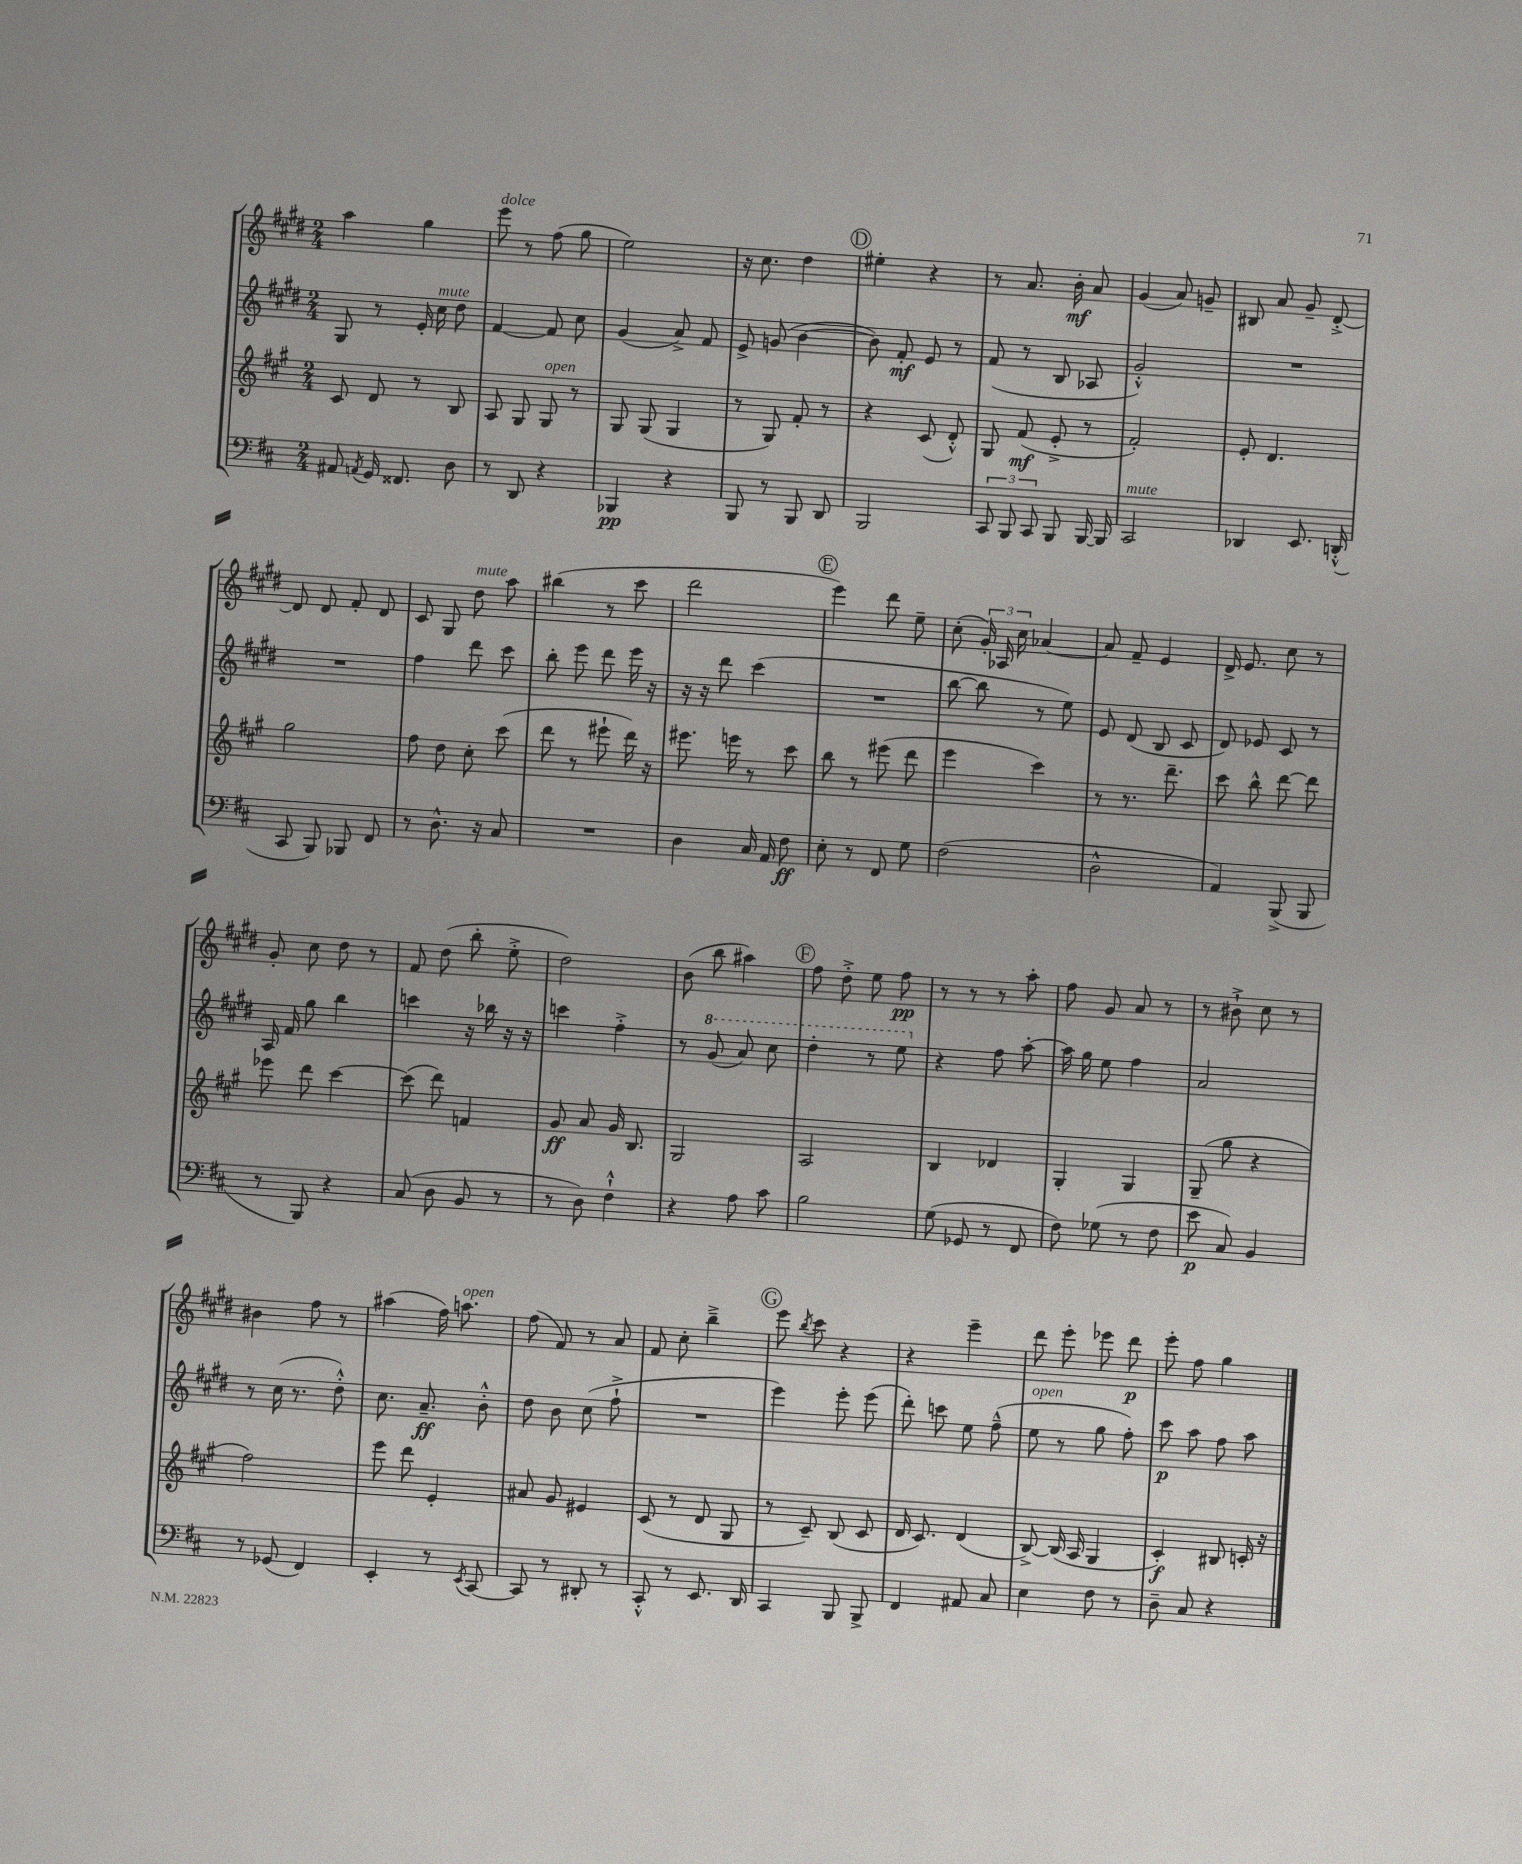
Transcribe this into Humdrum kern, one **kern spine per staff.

**kern	**dynam	**kern	**dynam	**kern	**dynam	**kern	**dynam
*part4	*part4	*part3	*part3	*part2	*part2	*part1	*part1
*staff4	*staff4	*staff3	*staff3	*staff2	*staff2	*staff1	*staff1
*clefF4	*	*clefG2	*	*clefG2	*	*clefG2	*
*k[f#c#]	*	*k[f#c#g#]	*	*k[f#c#g#d#]	*	*k[f#c#g#d#]	*
*M2/4	*	*M2/4	*	*M2/4	*	*M2/4	*
=25	=25	=25	=25	=25	=25	=25	=25
8AA#X/	.	8c#/	.	8G#/	.	4aa\	.
8qAAn/	.	.	.	.	.	.	.
16GG/	.	8d/	.	8r	.	.	.
8.FF##X/	.	.	.	.	.	.	.
.	.	8r	.	16e'/	.	4gg#\	.
!	!	!	!	!LO:TX:a:i:t=mute	!	!	!
.	.	.	.	16cc#\	.	.	.
8D\	.	8B/	.	8dd#\	.	.	.
=26	=26	=26	=26	=26	=26	=26	=26
!	!	!	!	!	!	!LO:TX:a:i:t=dolce	!
8r	.	8A/	.	[4f#/	.	8eee\	.
8DD/	.	8G#/	.	.	.	8r	.
!	!	!LO:TX:a:i:t=open	!	!	!	!	!
4r	.	8G#/	.	8f#/]	.	(8ff#\	.
.	.	8r	.	8cc#\	.	8gg#\	.
=27	=27	=27	=27	=27	=27	=27	=27
4BBB-X/	pp	8G#/	.	(4g#/	.	2ee\)	.
.	.	(8G#/	.	.	.	.	.
4r	.	4G#/	.	8a^/)	.	.	.
.	.	.	.	8f#/	.	.	.
=28	=28	=28	=28	=28	=28	=28	=28
8BBB/	.	8r	.	8e^/	.	16r	.
.	.	.	.	.	.	8.cc#\	.
8r	.	8G#/)	.	(8gn/	.	.	.
8BBB/	.	8f#'/	.	[4b\	.	4dd#\	.
8DD/	.	8r	.	.	.	.	.
!!LO:REH:place=s1:t=D
=29	=29	=29	=29	=29	=29	=29	=29
2BBB/	.	4r	.	8b\])	.	4ee#X'\	.
.	.	.	.	8f#'/	mf	.	.
.	.	(8c#/	.	8e/	.	4r	.
.	.	8d'^^/)	.	8r	.	.	.
=30	=30	=30	=30	=30	=30	=30	=30
12CC#/	.	8G#/	.	(8f#/	.	8r	.
12BBB/	.	.	.	.	.	.	.
.	.	(8f#/	mf	8r	.	8.a/	.
12CC#/	.	.	.	.	.	.	.
8BBB/	.	8e'^/	.	8B/	.	.	.
.	.	.	.	.	.	16b'\	mf
[16BBB/	.	8r	.	8A-X/	.	8a/	.
16BBB/]	.	.	.	.	.	.	.
=31	=31	=31	=31	=31	=31	=31	=31
!LO:TX:a:i:t=mute	!	!	!	!	!	!	!
2CC#/	.	2f#'/)	.	2g#'^^/)	.	(4g#/	.
.	.	.	.	.	.	8a/)	.
.	.	.	.	.	.	8gn~/	.
=32	=32	=32	=32	=32	=32	=32	=32
4DD-X/	.	8e'/	.	2r	.	8B#X/	.
.	.	4.d/	.	.	.	8a/	.
8.EE/	.	.	.	.	.	8g#~/	.
.	.	.	.	.	.	[8d#'^/	.
(16DDn'^^/	.	.	.	.	.	.	.
!!LO:LB:g=z
=33	=33	=33	=33	=33	=33	=33	=33
8CC#/	.	2gg#\	.	2r	.	8d#/]	.
8BBB/)	.	.	.	.	.	8d#/	.
8BBB-X/	.	.	.	.	.	8f#'/	.
8FF#/	.	.	.	.	.	8d#/	.
=34	=34	=34	=34	=34	=34	=34	=34
8r	.	8ff#\	.	4ff#\	.	8c#/	.
8.D^^\	.	8dd\	.	.	.	8G#/	.
!	!	!	!	!	!	!LO:TX:a:i:t=mute	!
.	.	8cc#'\	.	8ddd#\	.	8dd#\	.
16r	.	.	.	.	.	.	.
8C#/	.	(8ccc#\	.	8ccc#\	.	8aa\	.
=35	=35	=35	=35	=35	=35	=35	=35
2r	.	8ddd\	.	8bb'\	.	(4bb#X\	.
.	.	8r	.	8eee\	.	.	.
.	.	8eee#X`\	.	8ddd#\	.	8r	.
.	.	16ddd\)	.	16eee\	.	8ccc#\	.
.	.	16r	.	16r	.	.	.
=36	=36	=36	=36	=36	=36	=36	=36
4D\	.	8.eee#X\	.	16r	.	2ddd#\	.
.	.	.	.	16r	.	.	.
.	.	.	.	8ddd#\	.	.	.
.	.	16eeen\	.	.	.	.	.
16C#/	.	8r	.	(4ccc#\	.	.	.
16AA/	.	.	.	.	.	.	.
8F#\	ff	8ccc#\	.	.	.	.	.
!!LO:REH:place=s1:t=E
=37	=37	=37	=37	=37	=37	=37	=37
8E'\	.	8bb\	.	2r	.	4eee\)	.
8r	.	8r	.	.	.	.	.
8FF#/	.	(8eee#X\	.	.	.	8ddd#\	.
8G\	.	8ddd\	.	.	.	8ee~\	.
=38	=38	=38	=38	=38	=38	=38	=38
(2F#\	.	4eee\	.	[8bb\	.	(8cc#'\	.
.	.	.	.	8bb\]	.	24g#'/)	.
.	.	.	.	.	.	24A-X/	.
.	.	.	.	.	.	24cc#\	.
.	.	4ccc#\)	.	8r	.	[4a-X/	.
.	.	.	.	8ee\)	.	.	.
=39	=39	=39	=39	=39	=39	=39	=39
2D^^\	.	8r	.	8e/	.	8a-/]	.
.	.	8.r	.	(8d#/	.	8f#~/	.
.	.	.	.	8B/	.	4e/	.
.	.	8.ddd~\	.	.	.	.	.
.	.	.	.	8c#/	.	.	.
=40	=40	=40	=40	=40	=40	=40	=40
4AA/)	.	8ccc#\	.	8d#/)	.	16d#^/	.
.	.	.	.	.	.	8.e/	.
.	.	8bb^^\	.	8e-X/	.	.	.
(8BBB^/	.	[8ddd\	.	8c#/	.	8cc#\	.
8BBB/	.	8ddd\]	.	8r	.	8r	.
!!LO:LB:g=z
=41	=41	=41	=41	=41	=41	=41	=41
8r	.	8eee-X\	.	16A/	.	8g#'/	.
.	.	.	.	16f#/	.	.	.
8BBB/)	.	8ddd\	.	8gg#\	.	8cc#\	.
4r	.	[4ccc#\	.	4bb\	.	8dd#\	.
.	.	.	.	.	.	8r	.
=42	=42	=42	=42	=42	=42	=42	=42
(8C#/	.	(8ccc#\]	.	4cccn\	.	8f#/	.
8D\	.	8ddd\)	.	.	.	(8dd#\	.
8BB/	.	4fn/	.	16r	.	8bb'\	.
.	.	.	.	16bb-X\	.	.	.
8r	.	.	.	16r	.	8ee'^\	.
.	.	.	.	16r	.	.	.
=43	=43	=43	=43	=43	=43	=43	=43
8r	.	8g#/	ff	4cccn\	.	2dd#\)	.
8D\)	.	8a/	.	.	.	.	.
4F#`^^\	.	16g#/	.	4ff#'^\	.	.	.
.	.	8.B/	.	.	.	.	.
=44	=44	=44	=44	=44	=44	=44	=44
4r	.	2G#/	.	8r	.	(8b\	.
*	*	*	*	*8va	*	*	*
.	.	.	.	(8gg#/	.	8bb\	.
8A\	.	.	.	8aa/)	.	4aa#X\)	.
8c#\	.	.	.	8ccc#\	.	.	.
!!LO:REH:place=s1:t=F
=45	=45	=45	=45	=45	=45	=45	=45
2B\	.	2A/	.	4ddd#'\	.	8ff#\	.
.	.	.	.	.	.	8dd#'^\	.
.	.	.	.	8r	.	8ee\	.
.	.	.	.	8eee\	.	8ff#\	pp
=46	=46	=46	=46	=46	=46	=46	=46
*	*	*	*	*X8va	*	*	*
(8G\	.	4B/	.	4r	.	8r	.
8GG-X/	.	.	.	.	.	8r	.
8r	.	4d-X/	.	8ff#\	.	8r	.
8FF#/	.	.	.	[8aa'\	.	8aa'\	.
=47	=47	=47	=47	=47	=47	=47	=47
8F#\)	.	4G#'/	.	16aa\]	.	8ff#\	.
.	.	.	.	16gg#\	.	.	.
(8G-X\	.	.	.	8ee\	.	8g#/	.
8r	.	4G#/	.	4ff#\	.	8a/	.
8F#\	.	.	.	.	.	8r	.
=48	=48	=48	=48	=48	=48	=48	=48
8e\	p	(8G#~/	.	2a/	.	8r	.
8C#/)	.	8gg#\	.	.	.	8b#X`^\	.
4BB/	.	4r	.	.	.	8cc#\	.
.	.	.	.	.	.	8r	.
!!LO:LB:g=z
=49	=49	=49	=49	=49	=49	=49	=49
8r	.	2ff#\)	.	8r	.	4b#X\	.
(8GG-X/	.	.	.	(16cc#\	.	.	.
.	.	.	.	8.r	.	.	.
4FF#/)	.	.	.	.	.	8ff#\	.
.	.	.	.	8dd#'^^\)	.	8r	.
=50	=50	=50	=50	=50	=50	=50	=50
4EE'/	.	8eee\	.	8.cc#\	.	(4aa#X\	.
.	.	8ddd\	.	.	.	.	.
.	.	.	.	8.a~/	ff	.	.
8r	.	4e'/	.	.	.	16ff#\)	.
!	!	!	!	!	!	!LO:TX:a:i:t=open	!
.	.	.	.	.	.	8.aan\	.
8qEE/	.	.	.	.	.	.	.
[8CC#/	.	.	.	8b'^^\	.	.	.
=51	=51	=51	=51	=51	=51	=51	=51
8CC#/]	.	8a#X/	.	8dd#\	.	(8ff#\	.
8r	.	8g#/	.	8b\	.	8f#/)	.
8DD#X'/	.	4e#X/	.	(8cc#\	.	8r	.
8r	.	.	.	8ff#`^\	.	8a/	.
=52	=52	=52	=52	=52	=52	=52	=52
8CC#'^^/	.	(8c#/	.	2r	.	8f#/	.
8r	.	8r	.	.	.	8cc#'\	.
8.EE/	.	8d/	.	.	.	4bb~^\	.
.	.	8G#/	.	.	.	.	.
16DD/	.	.	.	.	.	.	.
!!LO:REH:place=s1:t=G
=53	=53	=53	=53	=53	=53	=53	=53
4CC#/	.	8r	.	4eee\)	.	8eee\	.
.	.	.	.	.	.	8qbb/	.
.	.	8c#~/)	.	.	.	8ccc#\	.
8BBB/	.	(8B/	.	8eee'\	.	4r	.
8BBB^/	.	8c#/	.	(8eee\	.	.	.
=54	=54	=54	=54	=54	=54	=54	=54
4FF#/	.	16d/	.	8ddd#'\)	.	4r	.
.	.	8.c#/)	.	.	.	.	.
.	.	.	.	8cccn\	.	.	.
8AA#X/	.	(4d/	.	8ee\	.	4eee~\	.
8C#/	.	.	.	(8ff#~^^\	.	.	.
=55	=55	=55	=55	=55	=55	=55	=55
!	!	!	!	!LO:TX:a:i:t=open	!	!	!
4E\	.	[8B^/)	.	8ee\	.	8ddd#\	.
.	.	(16B/]	.	8r	.	8eee'\	.
.	.	16A/	.	.	.	.	.
8F#\	.	4G#/	.	8gg#\	.	8eee-X\	.
8r	.	.	.	8ff#'\)	.	8ddd#\	p
=56	=56	=56	=56	=56	=56	=56	=56
8D~\	.	4c#'/)	f	8ccc#\	p	8eee'\	.
8C#/	.	.	.	8aa\	.	8ff#\	.
4r	.	8B#X/	.	8ff#\	.	4gg#\	.
.	.	16cn'/	.	8aa\	.	.	.
.	.	16r	.	.	.	.	.
==	==	==	==	==	==	==	==
*-	*-	*-	*-	*-	*-	*-	*-
